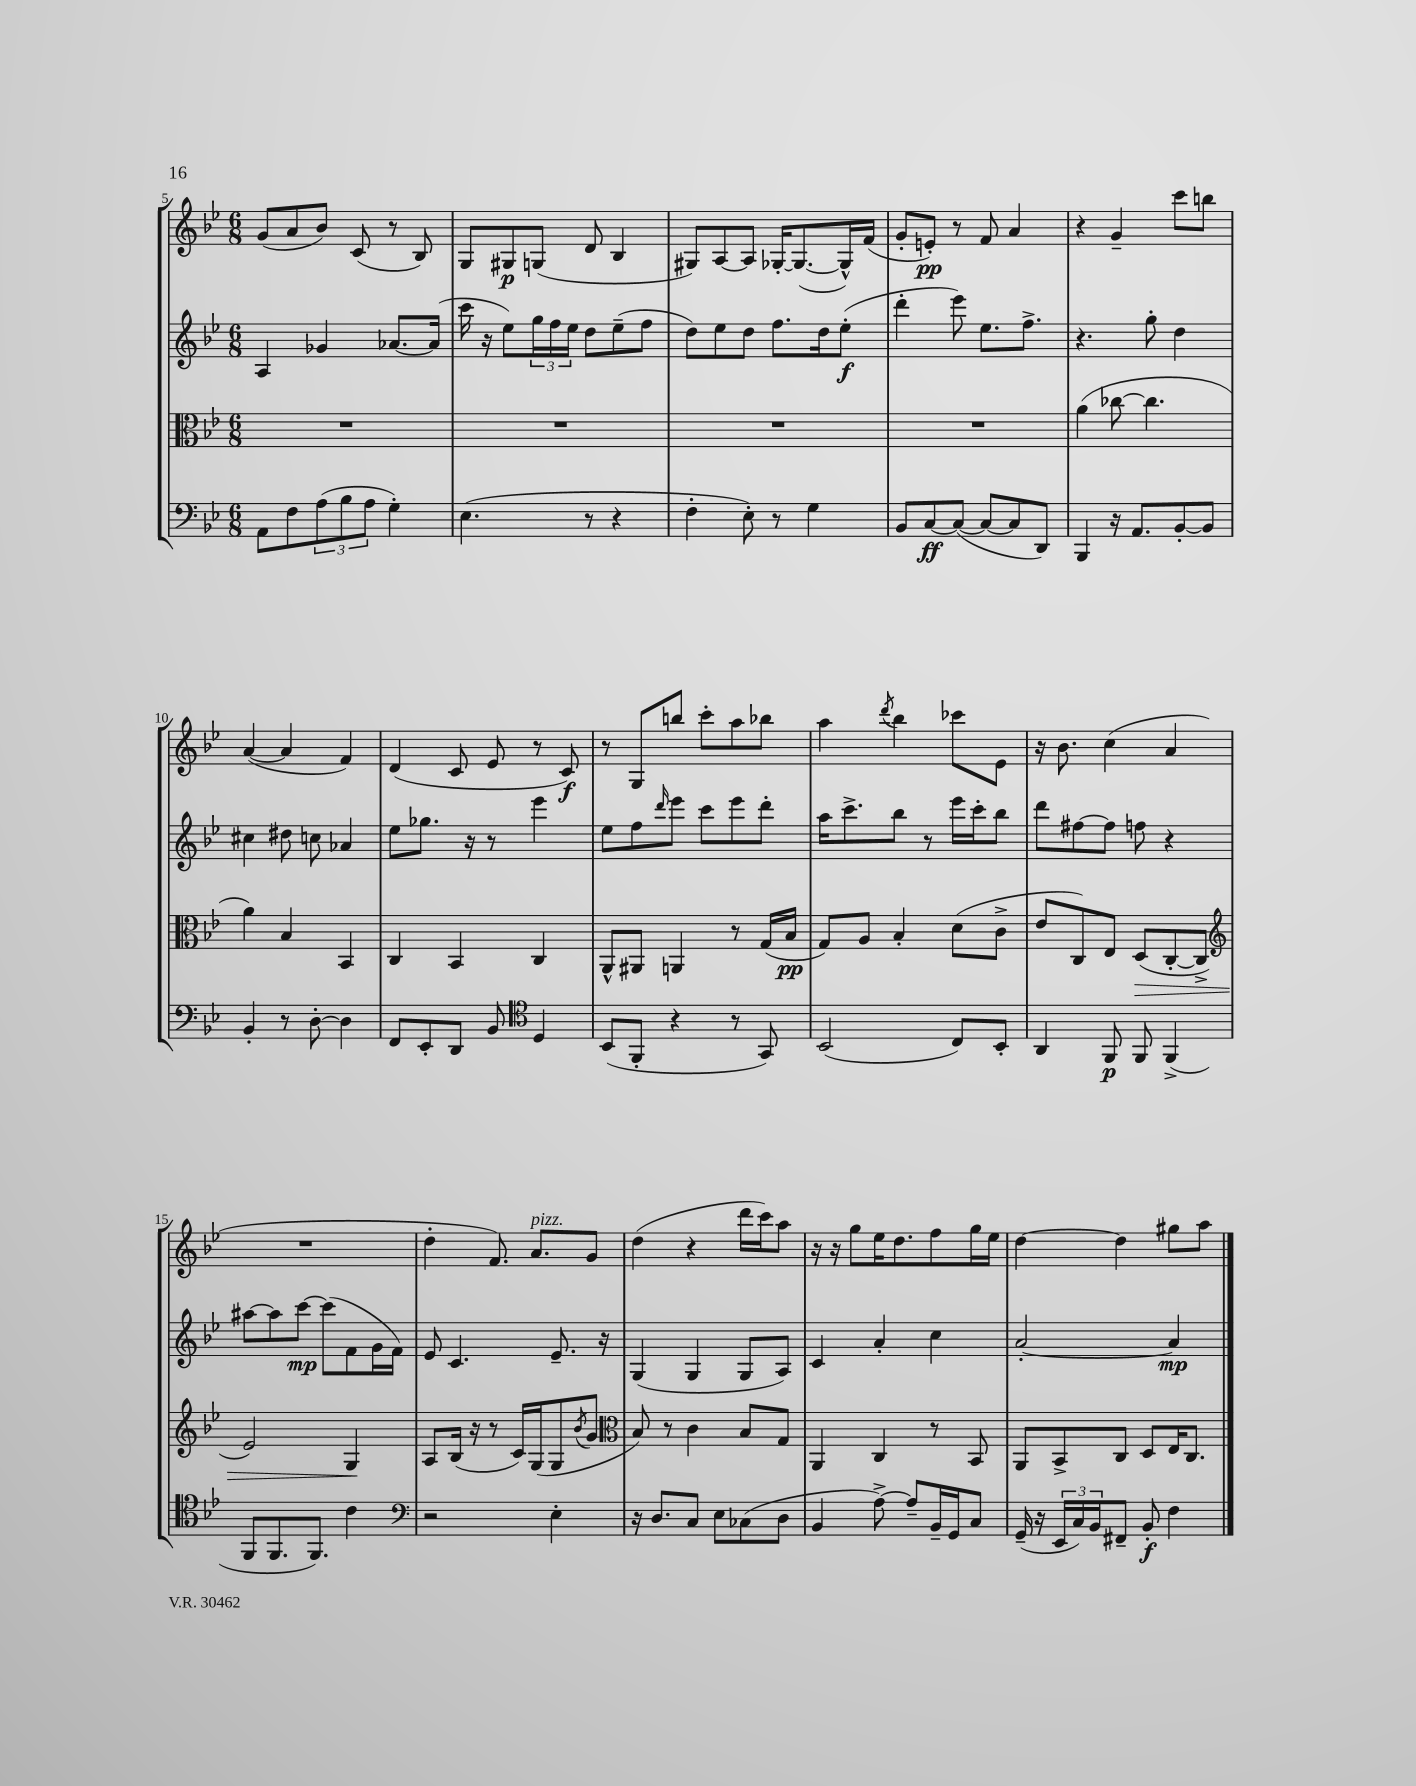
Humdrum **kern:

**kern	**kern	**kern	**kern
*staff4	*staff3	*staff2	*staff1
*clefF4	*clefC3	*clefG2	*clefG2
*k[b-e-]	*k[b-e-]	*k[b-e-]	*k[b-e-]
*M6/8	*M6/8	*M6/8	*M6/8
8AA	2.r	4A	(8g
8F	.	.	8a
(12A	.	4g-	8b-)
12B-	.	.	.
.	.	.	(8c
12A	.	.	.
4G')	.	[8.a-	8r
.	.	.	8B-)
.	.	(16a-]	.
=	=	=	=
(4.E-	2.r	16ccc	8G
.	.	16r	.
.	.	8ee-)	8G#
.	.	24gg	(8G
.	.	24ff	.
.	.	24ee-	.
8r	.	8dd	8d
4r	.	(8ee-~	4B-
.	.	8ff	.
=	=	=	=
4F'	2.r	8dd)	8G#)
.	.	8ee-	[8A
8E-')	.	8dd	8A]
8r	.	8.ff	[16G-'
.	.	.	(8.G-_
4G	.	.	.
.	.	16dd	.
.	.	(8ee-'	16G-^^])
.	.	.	(16f
=	=	=	=
8BB-	2.r	4ddd'	8g'
[8C	.	.	8e')
(8C_	.	8eee-)	8r
8C_	.	8.ee-	8f
8C]	.	.	4a
.	.	8.ff^	.
8DD)	.	.	.
=	=	=	=
4BBB-	(4a	4.r	4r
16r	[8cc-	.	4g~
8.AA	.	.	.
.	4.cc-]	8gg'	.
[8BB-'	.	4dd	8ccc
8BB-]	.	.	8bb
=	=	=	=
4BB-'	4a)	4cc#	([4a
8r	4B-	8dd#	4a]
[8D'	.	8cc	.
4D]	4BB-	4a-	4f)
=	=	=	=
8FF	4C	8ee-	(4d
8EE-'	.	8.gg-	.
8DD	4BB-	.	8c
.	.	16r	.
8BB-	.	8r	8e-
*clefC4	*	*	*
4D	4C	4eee-	8r
.	.	.	8c)
=	=	=	=
(8BB-	8AA^^	8ee-	8r
8FF'	8AA#	8ff	8G
.	.	16qqddd	.
4r	4AA	8eee-	8bb
.	.	8ccc	8ccc'
8r	8r	8eee-	8aa
8GG)	(16G	8ddd'	8bb-
.	16B-	.	.
=	=	=	=
(2BB-	8G)	16aa	4aa
.	.	8.ccc^	.
.	8A	.	.
.	.	.	8qddd
.	4B-'	8bb-	4bb-
.	.	8r	.
8C)	(8d	16eee-	8ccc-
.	.	16ccc'	.
8BB-'	8c^	8bb-	8e-
=	=	=	=
4AA	8e-	8ddd	16r
.	.	.	8.b-
.	8C)	[8ff#	.
8FF	8E-	8ff#]	(4cc
8FF	(8D	8ff	.
(4FF^	[8C'	4r	4a
.	8C^]	.	.
=	=	=	=
*	*clefG2	*	*
8FF	2e-)	[8aa#	2.r
8.FF	.	8aa#]	.
.	.	[8ccc	.
8.FF)	.	.	.
.	.	(8ccc]	.
4c	4G	8f	.
.	.	16g	.
.	.	16f)	.
=	=	=	=
*clefF4	*	*	*
2r	8A	8e-	4dd'
.	(16B-	4.c	.
.	16r	.	.
.	8r	.	8.f)
.	16c)	.	.
.	(16G	.	8.a
4E-'	8G	8.e-~	.
.	8qb-	.	.
.	8g	.	8g
.	.	16r	.
=	=	=	=
*	*clefC3	*	*
16r	8B-)	(4G	(4dd
8.D	.	.	.
.	8r	.	.
8C	4c	4G	4r
8E-	.	.	.
(8C-	8B-	8G	16ddd
.	.	.	16ccc)
8D	8G	8A)	8aa
=	=	=	=
4BB-	4AA	4c	16r
.	.	.	16r
.	.	.	8gg
[8A^)	4C	4a'	16ee-
.	.	.	8.dd
8A~]	.	.	.
16BB-~	8r	4cc	8ff
16GG	.	.	.
8C	8BB-	.	16gg
.	.	.	16ee-
=	=	=	=
(16GG~	8AA	[2a'	[4dd
16r	.	.	.
24EE-	8BB-^	.	.
24C)	.	.	.
24BB-	.	.	.
8FF#~	8C	.	4dd]
8BB-'	8D	.	.
4F	16E-	4a]	8gg#
.	8.C	.	.
.	.	.	8aa
==	==	==	==
*-	*-	*-	*-
